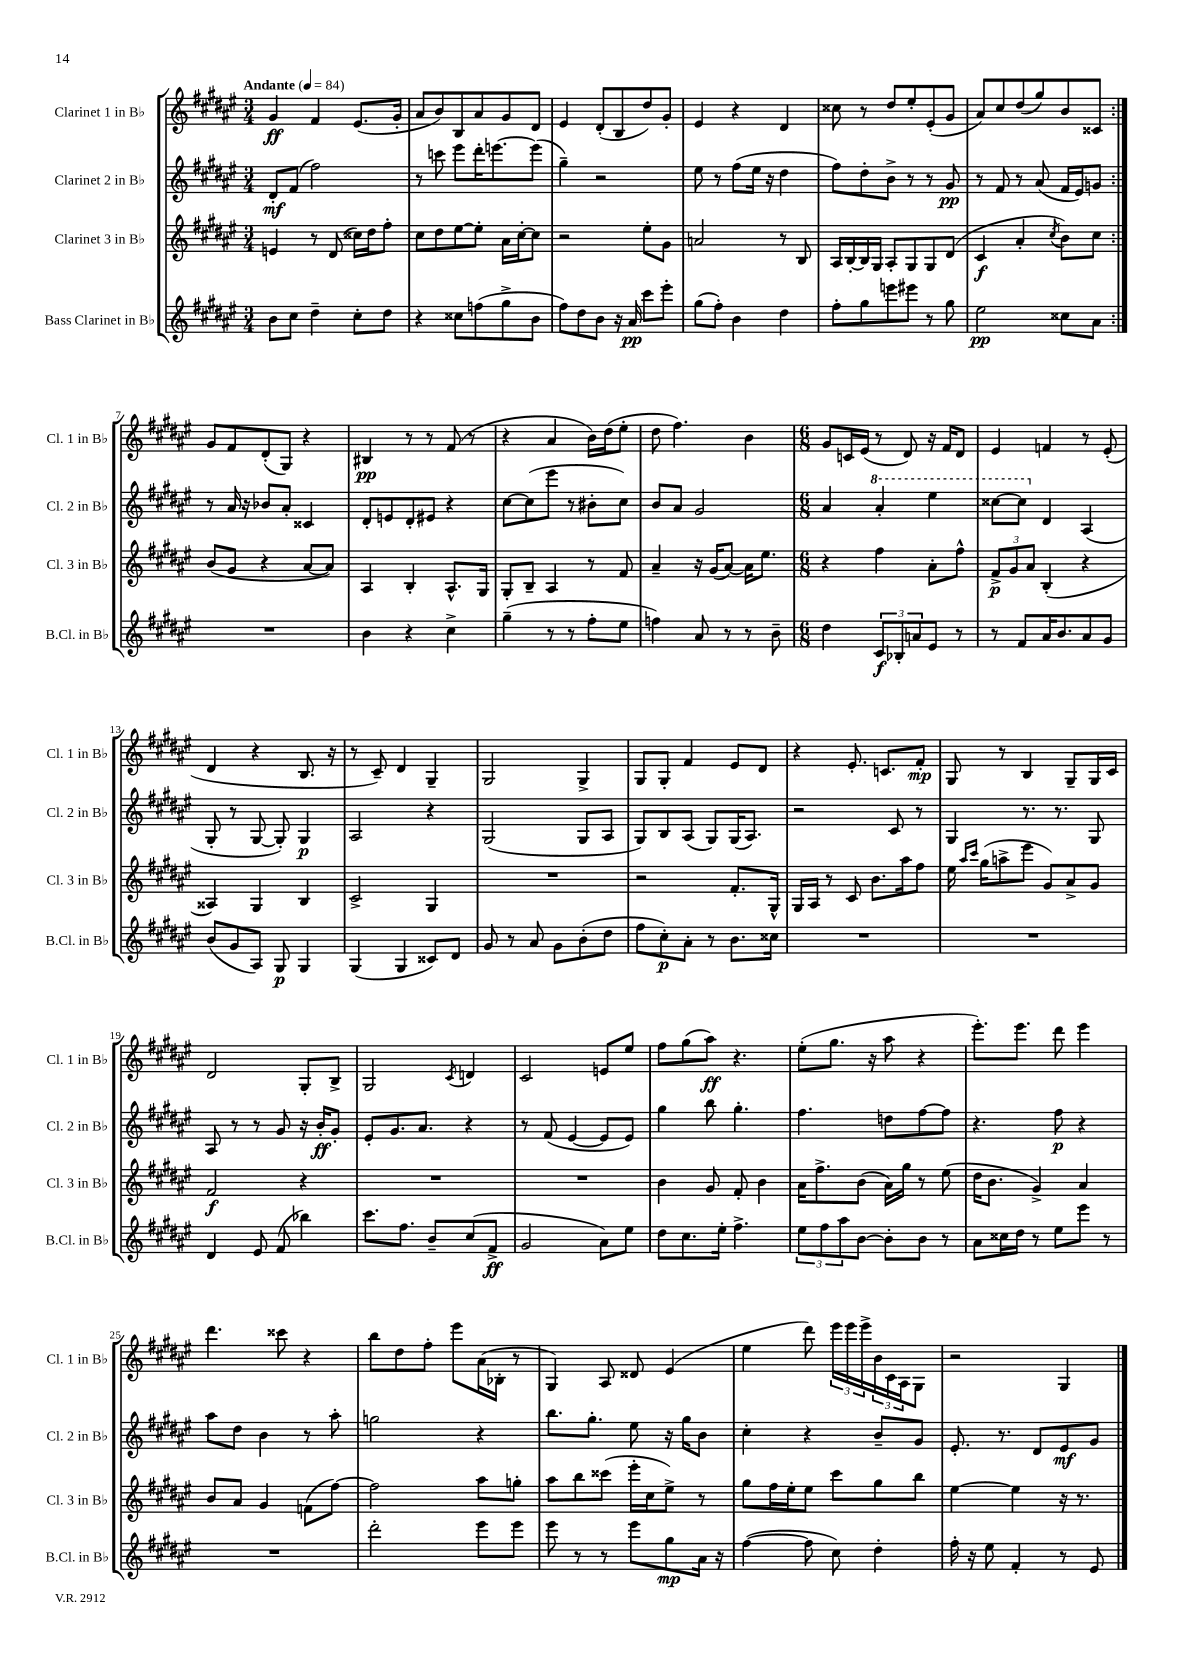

**kern	**dynam	**kern	**dynam	**kern	**dynam	**kern	**dynam
*part4	*part4	*part3	*part3	*part2	*part2	*part1	*part1
*staff4	*staff4	*staff3	*staff3	*staff2	*staff2	*staff1	*staff1
*I"Bass Clarinet in B♭	*	*I"Clarinet 3 in B♭	*	*I"Clarinet 2 in B♭	*	*I"Clarinet 1 in B♭	*
*I'B.Cl. in B♭	*	*I'Cl. 3 in B♭	*	*I'Cl. 2 in B♭	*	*I'Cl. 1 in B♭	*
*clefG2	*	*clefG2	*	*clefG2	*	*clefG2	*
*k[f#c#g#d#a#e#]	*	*k[f#c#g#d#a#e#]	*	*k[f#c#g#d#a#e#]	*	*k[f#c#g#d#a#e#]	*
*M3/4	*	*M3/4	*	*M3/4	*	*M3/4	*
*MM84	*	*MM84	*	*MM84	*	*MM84	*
=1	=1	=1	=1	=1	=1	=1	=1
!	!	!	!	!	!	!LO:TX:a:B:t=Andante	!
8b\L	.	4en/	.	8d#'/L	mf	4g#/	ff
8cc#\J	.	.	.	(8f#/J	.	.	.
4dd#~\	.	8r	.	2ff#\)	.	4f#/	.
.	.	(8d#/	.	.	.	.	.
8cc#'\L	.	16cc##X\LL)	.	.	.	(8.e#/L	.
.	.	16dd#\J	.	.	.	.	.
8dd#\J	.	8ff#'\J	.	.	.	.	.
.	.	.	.	.	.	16g#'/Jk	.
=2	=2	=2	=2	=2	=2	=2	=2
4r	.	8cc#\L	.	8r	.	8a#/L	.
.	.	8dd#\	.	8cccn\	.	8b/)	.
8cc##X\L	.	[8ee#\	.	8eee#\L	.	8B/	.
(8ffn\	.	8ee#'\J]	.	16ddd#'\K	.	8a#/	.
.	.	.	.	[8.eeen\	.	.	.
8gg#^\	.	16a#\LL	.	.	.	8g#/	.
.	.	[16cc#'\J	.	.	.	.	.
8b\J	.	8cc#\J]	.	(8eee\J]	.	8d#/J	.
=3	=3	=3	=3	=3	=3	=3	=3
8ff#\L)	.	2r	.	4gg#~\)	.	4e#/	.
8dd#\	.	.	.	.	.	.	.
8b\J	.	.	.	2r	.	(8d#'/L	.
16r	.	.	.	.	.	8B/	.
16a#/	pp	.	.	.	.	.	.
8ccc#\L	.	8ee#'\L	.	.	.	8dd#/)	.
8eee#'\J	.	8g#\J	.	.	.	8g#'/J	.
=4	=4	=4	=4	=4	=4	=4	=4
(8gg#\L	.	2an/	.	8ee#\	.	4e#/	.
8ff#'\J)	.	.	.	8r	.	.	.
4b\	.	.	.	(8ff#\L	.	4r	.
.	.	.	.	16ee#\Jk	.	.	.
.	.	.	.	16r	.	.	.
4dd#\	.	8r	.	4dd#\	.	4d#/	.
.	.	8B/	.	.	.	.	.
=5	=5	=5	=5	=5	=5	=5	=5
8ff#'\L	.	16A#/LL	.	8ff#\L)	.	8cc##X\	.
.	.	[16B'/	.	.	.	.	.
8gg#\	.	16B/]	.	8dd#'\	.	8r	.
.	.	16G#/JJ	.	.	.	.	.
8eeen\	.	8A#'/L	.	8b^\J	.	8dd#/L	.
8eee#X\J	.	8G#/	.	8r	.	8ee#'/	.
8r	.	8G#/	.	8r	.	(8e#'/	.
8gg#\	.	(8d#/J	.	8g#/	pp	8g#/J	.
=6	=6	=6	=6	=6	=6	=6	=6
2ee#\	pp	4c#/	f	8r	.	8a#/L)	.
.	.	.	.	8f#/	.	8cc#/	.
.	.	4a#'/	.	8r	.	(8dd#/	.
.	.	.	.	(8a#/	.	8gg#/)	.
.	.	8qcc#/	.	.	.	.	.
8cc##X\L	.	8b\L)	.	16f#/LL	.	8b/	.
.	.	.	.	16e#/J)	.	.	.
8a#\J	.	8cc#\J	.	8gn/J	.	8c##X/J	.
!!LO:LB:g=z
=7:|!	=7:|!	=7:|!	=7:|!	=7:|!	=7:|!	=7:|!	=7:|!
2.r	.	(8b/L	.	8r	.	8g#/L	.
.	.	8g#/J	.	16a#/	.	8f#/	.
.	.	.	.	16r	.	.	.
.	.	4r	.	8b-X/L	.	(8d#'/	.
.	.	.	.	8a#'/J	.	8G#/J)	.
.	.	[8a#/L	.	4c##X/	.	4r	.
.	.	8a#/J])	.	.	.	.	.
=8	=8	=8	=8	=8	=8	=8	=8
4b\	.	4A#/	.	8d#'/L	.	4B#X/	pp
.	.	.	.	8en/	.	.	.
4r	.	4B'/	.	8d#'/	.	8r	.
.	.	.	.	8e#X/J	.	8r	.
4cc#^\	.	8.A#^^/L	.	4r	.	(8f#/	.
.	.	.	.	.	.	8r	.
.	.	16G#/Jk	.	.	.	.	.
=9	=9	=9	=9	=9	=9	=9	=9
(4gg#~\	.	8G#'/L	.	[8cc#\L	.	4r	.
.	.	8B~/J	.	(8cc#\]	.	.	.
8r	.	4A#/	.	8eee#\J	.	4a#/	.
8r	.	.	.	8r	.	.	.
8ff#'\L	.	8r	.	8b#X'\L	.	16b\LL)	.
.	.	.	.	.	.	(16dd#\J	.
8ee#\J	.	8f#/	.	8cc#\J)	.	8ee#'\J	.
=10	=10	=10	=10	=10	=10	=10	=10
4ffn\)	.	4a#~/	.	8b/L	.	8dd#\	.
.	.	.	.	8a#/J	.	4.ff#\)	.
8a#/	.	16r	.	2g#/	.	.	.
.	.	(16g#/KL	.	.	.	.	.
8r	.	[8a#/J)	.	.	.	.	.
8r	.	16a#\KL]	.	.	.	4b\	.
.	.	8.ee#\J	.	.	.	.	.
8b~\	.	.	.	.	.	.	.
=11	=11	=11	=11	=11	=11	=11	=11
*M6/8	*	*M6/8	*	*M6/8	*	*M6/8	*
4dd#\	.	4r	.	4a#/	.	8g#/L	.
.	.	.	.	.	.	16cn/L	.
.	.	.	.	.	.	(16e#/JJ	.
*	*	*	*	*8va	*	*	*
12c#/L	f	4ff#\	.	4aa#'/	.	8r	.
12B-X'/	.	.	.	.	.	.	.
.	.	.	.	.	.	8d#/)	.
12an/	.	.	.	.	.	.	.
8e#/J	.	8a#'\L	.	4eee#\	.	16r	.
.	.	.	.	.	.	16f#/KL	.
8r	.	8ff#^^\J	.	.	.	8d#/J	.
=12	=12	=12	=12	=12	=12	=12	=12
8r	.	12f#^/L	p	[8ccc##X\L	.	4e#/	.
.	.	12g#/	.	.	.	.	.
8f#/L	.	.	.	8ccc##\J]	.	.	.
.	.	12a#/J	.	.	.	.	.
*	*	*	*	*X8va	*	*	*
16a#/K	.	(4B'/	.	4d#/	.	4fn/	.
8.b/	.	.	.	.	.	.	.
8a#/	.	4r	.	(4A#/	.	8r	.
8g#/J	.	.	.	.	.	(8e#'/	.
!!LO:LB:g=z
=13	=13	=13	=13	=13	=13	=13	=13
(8b/L	.	4A##X/)	.	8G#'/	.	4d#/	.
8g#/	.	.	.	8r	.	.	.
8A#/J)	.	4G#/	.	[8G#/	.	4r	.
8G#/	p	.	.	8G#'/])	.	.	.
4G#/	.	4B/	.	4G#/	p	8.B/	.
.	.	.	.	.	.	16r	.
=14	=14	=14	=14	=14	=14	=14	=14
(4G#/	.	2c#^/	.	2A#/	.	8r	.
.	.	.	.	.	.	8c#~/)	.
4G#/	.	.	.	.	.	4d#/	.
8c##X/L)	.	4G#/	.	4r	.	4G#~/	.
8d#/J	.	.	.	.	.	.	.
=15	=15	=15	=15	=15	=15	=15	=15
8g#/	.	2.r	.	(2G#/	.	2G#/	.
8r	.	.	.	.	.	.	.
8a#/	.	.	.	.	.	.	.
8g#\L	.	.	.	.	.	.	.
(8b'\	.	.	.	8G#/L	.	4G#^/	.
8dd#\J	.	.	.	8A#/J	.	.	.
=16	=16	=16	=16	=16	=16	=16	=16
8ff#\L	.	2r	.	8G#/L)	.	8G#/L	.
8cc#'\)	p	.	.	8B/	.	8G#'/J	.
8a#'\J	.	.	.	(8A#/J	.	4f#/	.
8r	.	.	.	8G#/L)	.	.	.
8.b\L	.	8.f#'/L	.	(16G#/K	.	8e#/L	.
.	.	.	.	8.A#/J)	.	.	.
.	.	.	.	.	.	8d#/J	.
16cc##X\Jk	.	16G#^^/Jk	.	.	.	.	.
=17	=17	=17	=17	=17	=17	=17	=17
2.r	.	16G#/LL	.	2r	.	4r	.
.	.	16A#/JJ	.	.	.	.	.
.	.	8r	.	.	.	.	.
.	.	8c#/	.	.	.	8.e#'/	.
.	.	8.b\L	.	.	.	.	.
.	.	.	.	.	.	8.cn/L	.
.	.	.	.	8c#/	.	.	.
.	.	16aa#\k	.	.	.	.	.
.	.	8ff#\J	.	8r	.	8f#'/J	mp
=18	=18	=18	=18	=18	=18	=18	=18
2.r	.	16ee#\	.	4G#/	.	8G#/	.
.	.	16qqaa#/LL	.	.	.	.	.
.	.	16qqccc#/JJ	.	.	.	.	.
.	.	(16gg#\KL	.	.	.	.	.
.	.	8aan^\	.	.	.	8r	.
.	.	8eee#\J	.	8.r	.	4B/	.
.	.	8g#/L)	.	.	.	.	.
.	.	.	.	8.r	.	.	.
.	.	8a#^/	.	.	.	8G#~/L	.
.	.	8g#/J	.	8G#/	.	16G#/L	.
.	.	.	.	.	.	16c#/JJ	.
!!LO:LB:g=z
=19	=19	=19	=19	=19	=19	=19	=19
4d#/	.	2f#/	f	8A#/	.	2d#/	.
.	.	.	.	8r	.	.	.
8e#/	.	.	.	8r	.	.	.
(8f#/	.	.	.	8g#/	.	.	.
4bb-X\)	.	4r	.	16r	.	8G#'/L	.
.	.	.	.	16b'/KL	ff	.	.
.	.	.	.	8g#'/J	.	8B^/J	.
=20	=20	=20	=20	=20	=20	=20	=20
8.ccc#\L	.	2.r	.	8e#'/L	.	2G#/	.
.	.	.	.	8.g#/	.	.	.
8.ff#\J	.	.	.	.	.	.	.
.	.	.	.	8.a#/J	.	.	.
8b~/L	.	.	.	.	.	.	.
.	.	.	.	.	.	8qc#/	.
(8cc#/	.	.	.	4r	.	4dn/	.
8f#^/J	ff	.	.	.	.	.	.
=21	=21	=21	=21	=21	=21	=21	=21
2g#/	.	2.r	.	8r	.	2c#/	.
.	.	.	.	(8f#/	.	.	.
.	.	.	.	[4e#/	.	.	.
8a#\L)	.	.	.	8e#/L]	.	8en/L	.
8ee#\J	.	.	.	8e#/J)	.	8ee#/J	.
=22	=22	=22	=22	=22	=22	=22	=22
8dd#\L	.	4b\	.	4gg#\	.	8ff#\L	.
8.cc#\	.	.	.	.	.	(8gg#\	.
.	.	8g#/	.	8bb\	.	8aa#\J)	ff
16ee#'\Jk	.	.	.	.	.	.	.
4.ff#^\	.	8f#'/	.	4.gg#'\	.	4.r	.
.	.	4b\	.	.	.	.	.
=23	=23	=23	=23	=23	=23	=23	=23
12ee#\L	.	16a#\KL	.	4.ff#\	.	(8ee#'\L	.
.	.	8.ff#^\	.	.	.	.	.
12ff#\	.	.	.	.	.	.	.
.	.	.	.	.	.	8.gg#\J	.
12aa#\	.	.	.	.	.	.	.
[8b\J	.	(8b\J	.	.	.	.	.
.	.	.	.	.	.	16r	.
8b'\L]	.	16a#\LL)	.	8ddn\L	.	8aa#\	.
.	.	16gg#\JJ	.	.	.	.	.
8b\J	.	8r	.	[8ff#\	.	4r	.
8r	.	(8ee#\	.	8ff#\J]	.	.	.
=24	=24	=24	=24	=24	=24	=24	=24
8a#\L	.	16dd#\KL	.	4.r	.	8.eee#'\L)	.
.	.	8.b\J	.	.	.	.	.
16cc##X\L	.	.	.	.	.	.	.
16dd#\JJ	.	.	.	.	.	8.eee#\J	.
8r	.	4g#^/)	.	.	.	.	.
8ee#\L	.	.	.	8ff#\	p	8ddd#\	.
8eee#\J	.	4a#/	.	4r	.	4eee#\	.
8r	.	.	.	.	.	.	.
!!LO:LB:g=z
=25	=25	=25	=25	=25	=25	=25	=25
2.r	.	8b/L	.	8aa#\L	.	4.ddd#\	.
.	.	8a#/J	.	8dd#\J	.	.	.
.	.	4g#/	.	4b\	.	.	.
.	.	.	.	.	.	8ccc##X\	.
.	.	(8fn\L	.	8r	.	4r	.
.	.	[8ff#\J)	.	8aa#'\	.	.	.
=26	=26	=26	=26	=26	=26	=26	=26
2ddd#'\	.	2ff#\]	.	2ggn\	.	8bb\L	.
.	.	.	.	.	.	8dd#\	.
.	.	.	.	.	.	8ff#'\J	.
.	.	.	.	.	.	8eee#\L	.
8eee#\L	.	8aa#\L	.	4r	.	(16a#\L	.
.	.	.	.	.	.	16B-X'\JJ	.
8eee#\J	.	8ggn'\J	.	.	.	8r	.
=27	=27	=27	=27	=27	=27	=27	=27
8eee#\	.	8aa#\L	.	8.bb\L	.	4G#/)	.
8r	.	8bb\	.	.	.	.	.
.	.	.	.	8.gg#'\J	.	.	.
8r	.	(8ccc##X\J	.	.	.	8A#/	.
8eee#\L	.	16eee#'\LL	.	8ee#\	.	8d##X/	.
.	.	16cc#\J	.	.	.	.	.
8gg#\	mp	8ee#^\J)	.	16r	.	(4e#/	.
.	.	.	.	16gg#\KL	.	.	.
16a#\Jk	.	8r	.	8b\J	.	.	.
16r	.	.	.	.	.	.	.
=28	=28	=28	=28	=28	=28	=28	=28
([4ff#\	.	8gg#\L	.	4cc#'\	.	4ee#\	.
.	.	16ff#\L	.	.	.	.	.
.	.	16ee#'\J	.	.	.	.	.
8ff#\]	.	8ee#\J	.	4r	.	8ddd#\)	.
8cc#\)	.	8ccc#\L	.	.	.	24eee#\LL	.
.	.	.	.	.	.	24eee#\	.
.	.	.	.	.	.	24eee#^\	.
4dd#'\	.	8gg#\	.	8b~/L	.	24b\	.
.	.	.	.	.	.	24c#\	.
.	.	.	.	.	.	24A#\J	.
.	.	8bb\J	.	8g#/J	.	8G#\J	.
=29	=29	=29	=29	=29	=29	=29	=29
16ff#'\	.	[4ee#\	.	8.e#'/	.	2r	.
16r	.	.	.	.	.	.	.
8ee#\	.	.	.	.	.	.	.
.	.	.	.	8.r	.	.	.
4f#'/	.	4ee#\]	.	.	.	.	.
.	.	.	.	8d#/L	.	.	.
8r	.	16r	.	8e#/	mf	4G#/	.
.	.	8.r	.	.	.	.	.
8e#/	.	.	.	8g#/J	.	.	.
==	==	==	==	==	==	==	==
*-	*-	*-	*-	*-	*-	*-	*-
